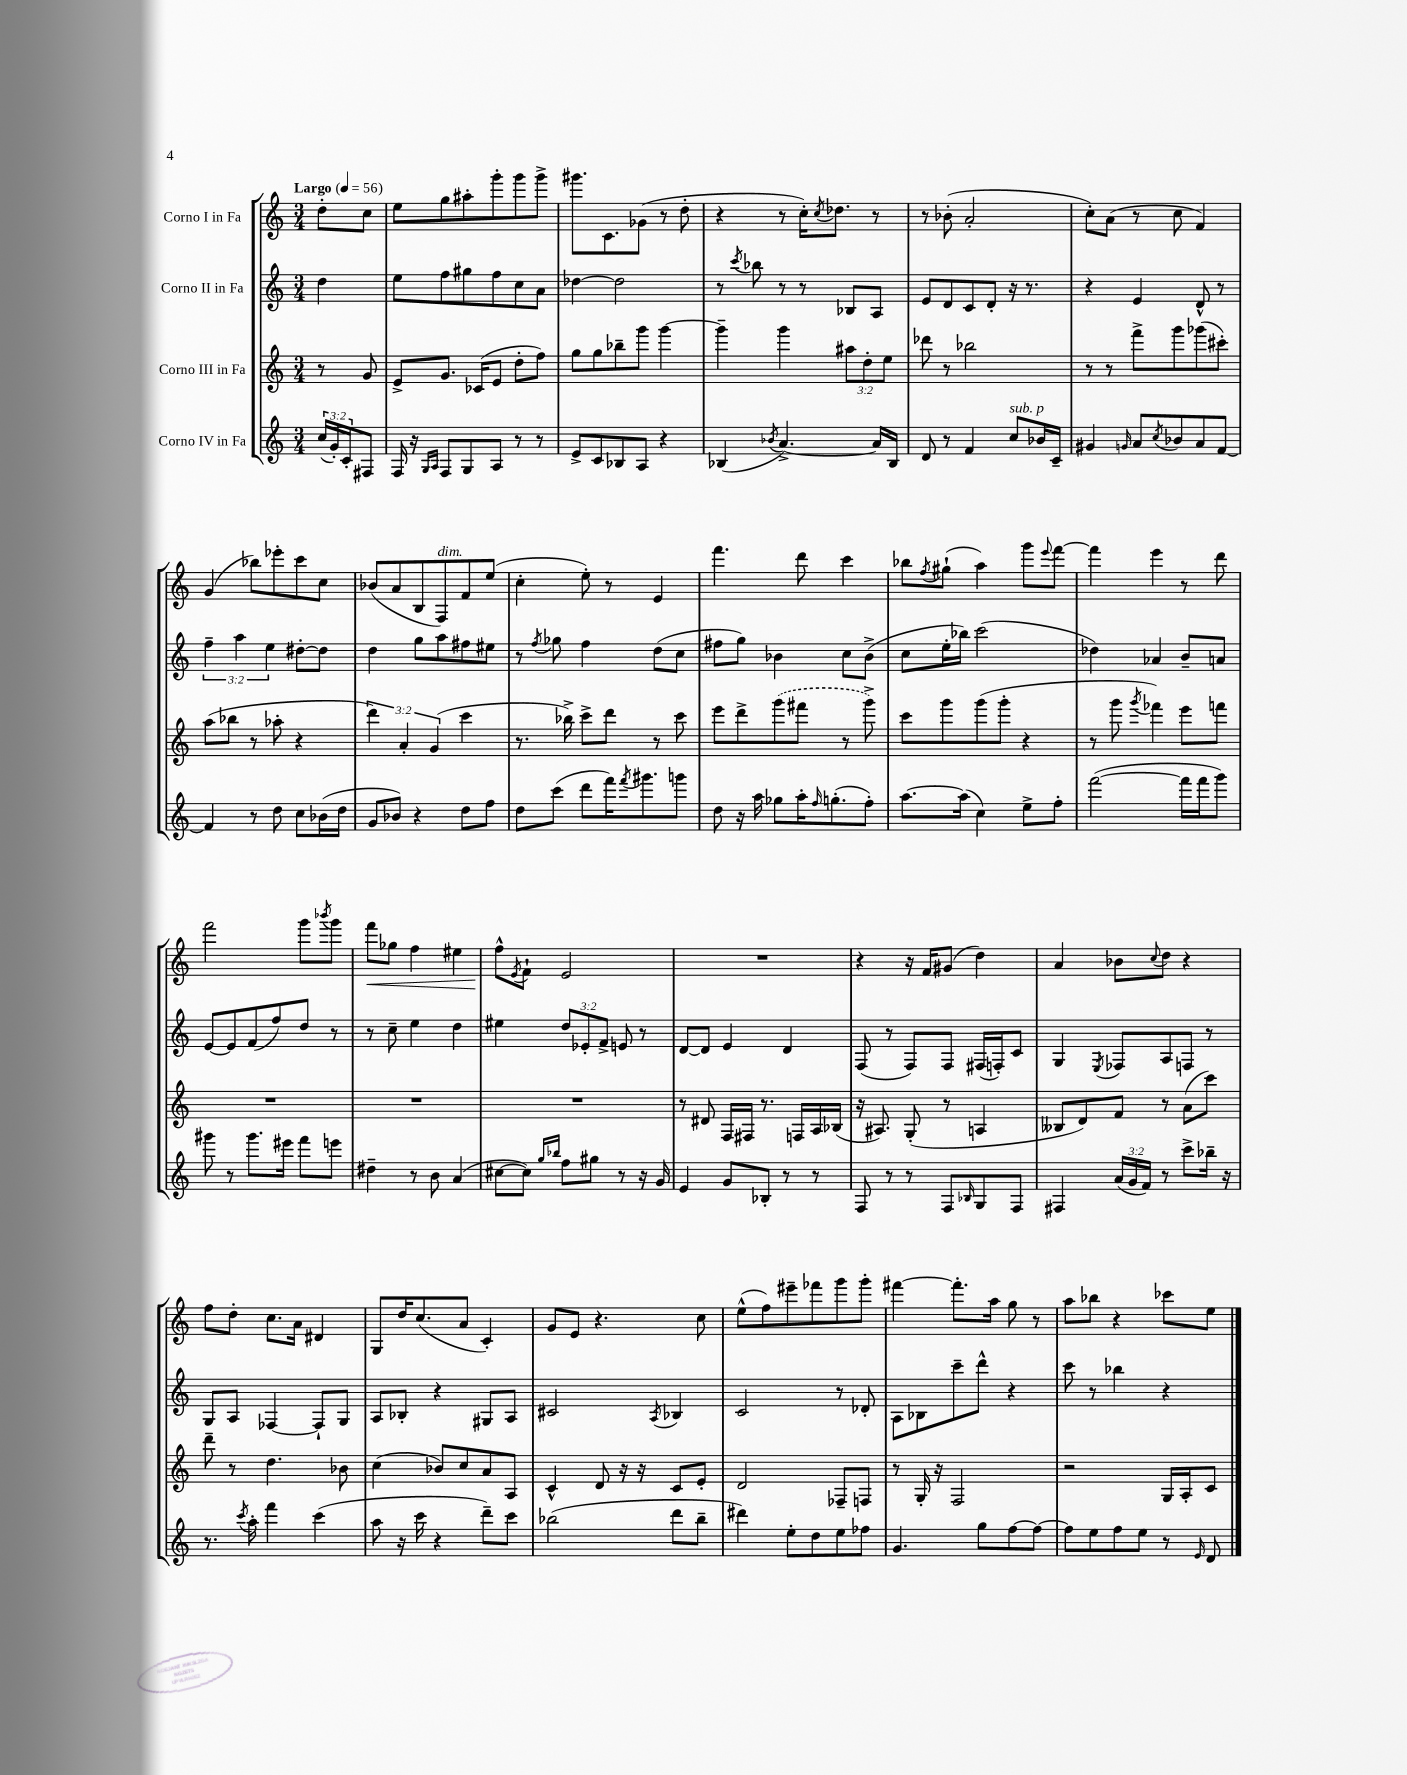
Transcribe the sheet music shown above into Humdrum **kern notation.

**kern	**kern	**kern	**kern
*staff4	*staff3	*staff2	*staff1
*clefG2	*clefG2	*clefG2	*clefG2
*k[]	*k[]	*k[]	*k[]
*M3/4	*M3/4	*M3/4	*M3/4
*MM56	*MM56	*MM56	*MM56
(24cc	8r	4dd	8dd'
24g')	.	.	.
24c'	.	.	.
8F#	8g	.	8cc
=	=	=	=
16F	8e^	8ee	8ee
16r	.	.	.
16qqG	.	.	.
16qqA	.	.	.
8F	8.g	8ff	8gg
8G	.	8gg#	8aa#'
.	(16c-	.	.
8A	8e	8ff	8ggg'
8r	8dd'	8cc	8ggg
8r	8ff)	8a	8ggg^
=	=	=	=
8e^	8gg	[4dd-	8.ggg#
8c	8gg	.	.
.	.	.	8.c
8B-	8bb-~	2dd-]	.
8A	8ggg	.	(8g-
4r	[4ggg	.	8r
.	.	.	8dd'
=	=	=	=
(4B-	4ggg~]	8r	4r
.	.	8qccc	.
.	.	8bb-	.
8qb-	.	.	.
[4.a^)	4ggg	8r	8r
.	.	8r	16cc')
.	.	.	8qcc
.	.	.	8.dd-
.	12aa#	8B-	.
.	12dd'	.	.
16a]	.	8A	8r
.	12ee	.	.
16B-	.	.	.
=	=	=	=
8d	8ddd-	8e	8r
8r	8r	8d	(8b-'
4f	2bb-	8c	2a'
.	.	8d'	.
8cc	.	16r	.
.	.	8.r	.
16b-	.	.	.
16c~	.	.	.
=	=	=	=
4g#	8r	4r	8cc')
.	8r	.	(8a
16qqg	.	.	.
8a	8fff^	4e	8r
8qcc	.	.	.
8b-	8ggg	.	8cc
8a	(8ggg-	8d^^	4f)
[8f	8ccc#')	8r	.
=	=	=	=
4f]	(8aa	6ff~	(4g
.	8bb-	.	.
.	.	6aa	.
8r	8r	.	8bb-)
.	.	6ee	.
8dd	8aa-'	.	8eee-'
8cc	4r	[8dd#'	8ccc
(16b-	.	8dd#]	8cc
16dd	.	.	.
=	=	=	=
8g	6ddd)	4dd	(8b-
8b-)	.	.	8a
.	6a'	.	.
4r	.	8gg	8B
.	(6g	.	.
.	.	8aa	8F)
8dd	4ccc	8ff#	8f
8ff	.	8ee#	(8ee
=	=	=	=
8dd	8.r	8r	4cc'
.	.	8qff	.
(8ccc	.	8gg-	.
.	16bb-^)	.	.
8ddd	8ccc^	4ff	8ee')
16fff)	8ddd	.	8r
8qfff	.	.	.
8.ggg#	.	.	.
.	8r	(8dd	4e
8ggg	8ccc	8cc	.
=	=	=	=
8dd	8eee	8ff#	4.fff
16r	8ddd^	8gg)	.
16aa	.	.	.
8gg-	(8ggg	4b-	.
16aa'	8fff#	.	8ddd
16qqff	.	.	.
(8.gg'	.	.	.
.	8r	8cc	4ccc
8ff')	8ggg^)	(8b-^	.
=	=	=	=
[8.aa	8ccc	8cc	8bb-
.	.	.	8qff
.	8ggg	16ee'	(8gg#`
(16aa]	.	16bb-)	.
4cc)	(8ggg	(2ccc	4aa)
.	8ggg'	.	.
8ee^	4r	.	8ggg
.	.	.	8qqeee
8ff'	.	.	[8fff
=	=	=	=
([2fff	8r	4dd-)	4fff]
.	8ggg	.	.
.	8qggg	.	.
.	4fff-)	4a-	4eee
16fff]	8eee	8b~	8r
16fff	.	.	.
8ggg)	8fff	8a	8ddd
=	=	=	=
8ggg#	2.r	[8e	2fff
8r	.	8e]	.
8.ggg#	.	(8f	.
.	.	8ff)	.
16eee#	.	.	.
8fff	.	8dd	8ggg
.	.	.	8qbbb-
8eee	.	8r	8ggg
=	=	=	=
4dd#~	2.r	8r	8fff
.	.	8cc~	8gg-
8r	.	4ee	4ff
8b	.	.	.
(4a	.	4dd	4ee#
=	=	=	=
[8cc#	2.r	4ee#	8ff^^
.	.	.	8qe
8cc#])	.	.	8f`
16qqgg	.	.	.
16qqbb-	.	.	.
8ff	.	12dd	2e
.	.	12e-'	.
8gg#	.	.	.
.	.	12f^	.
8r	.	8e	.
16r	.	8r	.
16g	.	.	.
=	=	=	=
4e	8r	[8d	2.r
.	8d#	8d]	.
8g	16F	4e	.
.	16F#	.	.
8B-'	8.r	.	.
8r	.	4d	.
.	16F	.	.
8r	16A	.	.
.	(16B-	.	.
=	=	=	=
8F	16r	(8F	4r
.	8.A#)	.	.
8r	.	8r	.
8r	(8G'	8F)	16r
.	.	.	16f
8F	8r	8F	(8g#
16qqB-	.	.	.
8G	4A	(16F#	4dd)
.	.	16F')	.
8F	.	8c	.
=	=	=	=
4F#	8B--	4G	4a
.	8d)	.	.
.	.	8qE	.
(24a	8f	8F-	8b-
24g	.	.	.
24f)	.	.	.
.	.	.	8qqcc
8r	8r	8A	8dd
8ccc^	(8a	8F	4r
16bb-~	8ccc)	8r	.
16r	.	.	.
=	=	=	=
8.r	8ddd~	8G	8ff
.	8r	8A	8dd'
8qccc	.	.	.
16aa'	.	.	.
4fff	4.dd	[4F-	8.cc
.	.	.	16a
(4ccc	.	8F-`]	4d#
.	8b-	8G	.
=	=	=	=
8aa	(4cc	8A	8G
16r	.	8B-'	16dd
16ccc	.	.	(8.cc
4r	8b-)	4r	.
.	8cc	.	8a
8ddd~)	8a	8G#	4c')
8ccc	8A	8A	.
=	=	=	=
(2bb-	4c^^	2c#	8g
.	.	.	8e
.	8d	.	4.r
.	16r	.	.
.	16r	.	.
.	.	8qA	.
8ddd	8c	4B-	.
8bb-~	8e'	.	8cc
=	=	=	=
4ddd#)	2d	2c	(8ee^^
.	.	.	8ff)
8ee'	.	.	8eee#~
8dd	.	.	8fff-
8ee	8F-~	8r	8ggg
8ff-	8F	8d-'	8ggg'
=	=	=	=
4.g	8r	8A	[4fff#
.	16G'	8B-	.
.	16r	.	.
.	2F	8ccc~	8.fff#']
8gg	.	8ddd^^	.
.	.	.	16aa
[8ff	.	4r	8gg
8ff_	.	.	8r
=	=	=	=
8ff]	2r	8ccc	8aa
8ee	.	8r	8bb-
8ff	.	4bb-	4r
8ee	.	.	.
8r	16G	4r	8ccc-
.	16A'	.	.
16qqe	.	.	.
8d	8c	.	8ee
==	==	==	==
*-	*-	*-	*-
